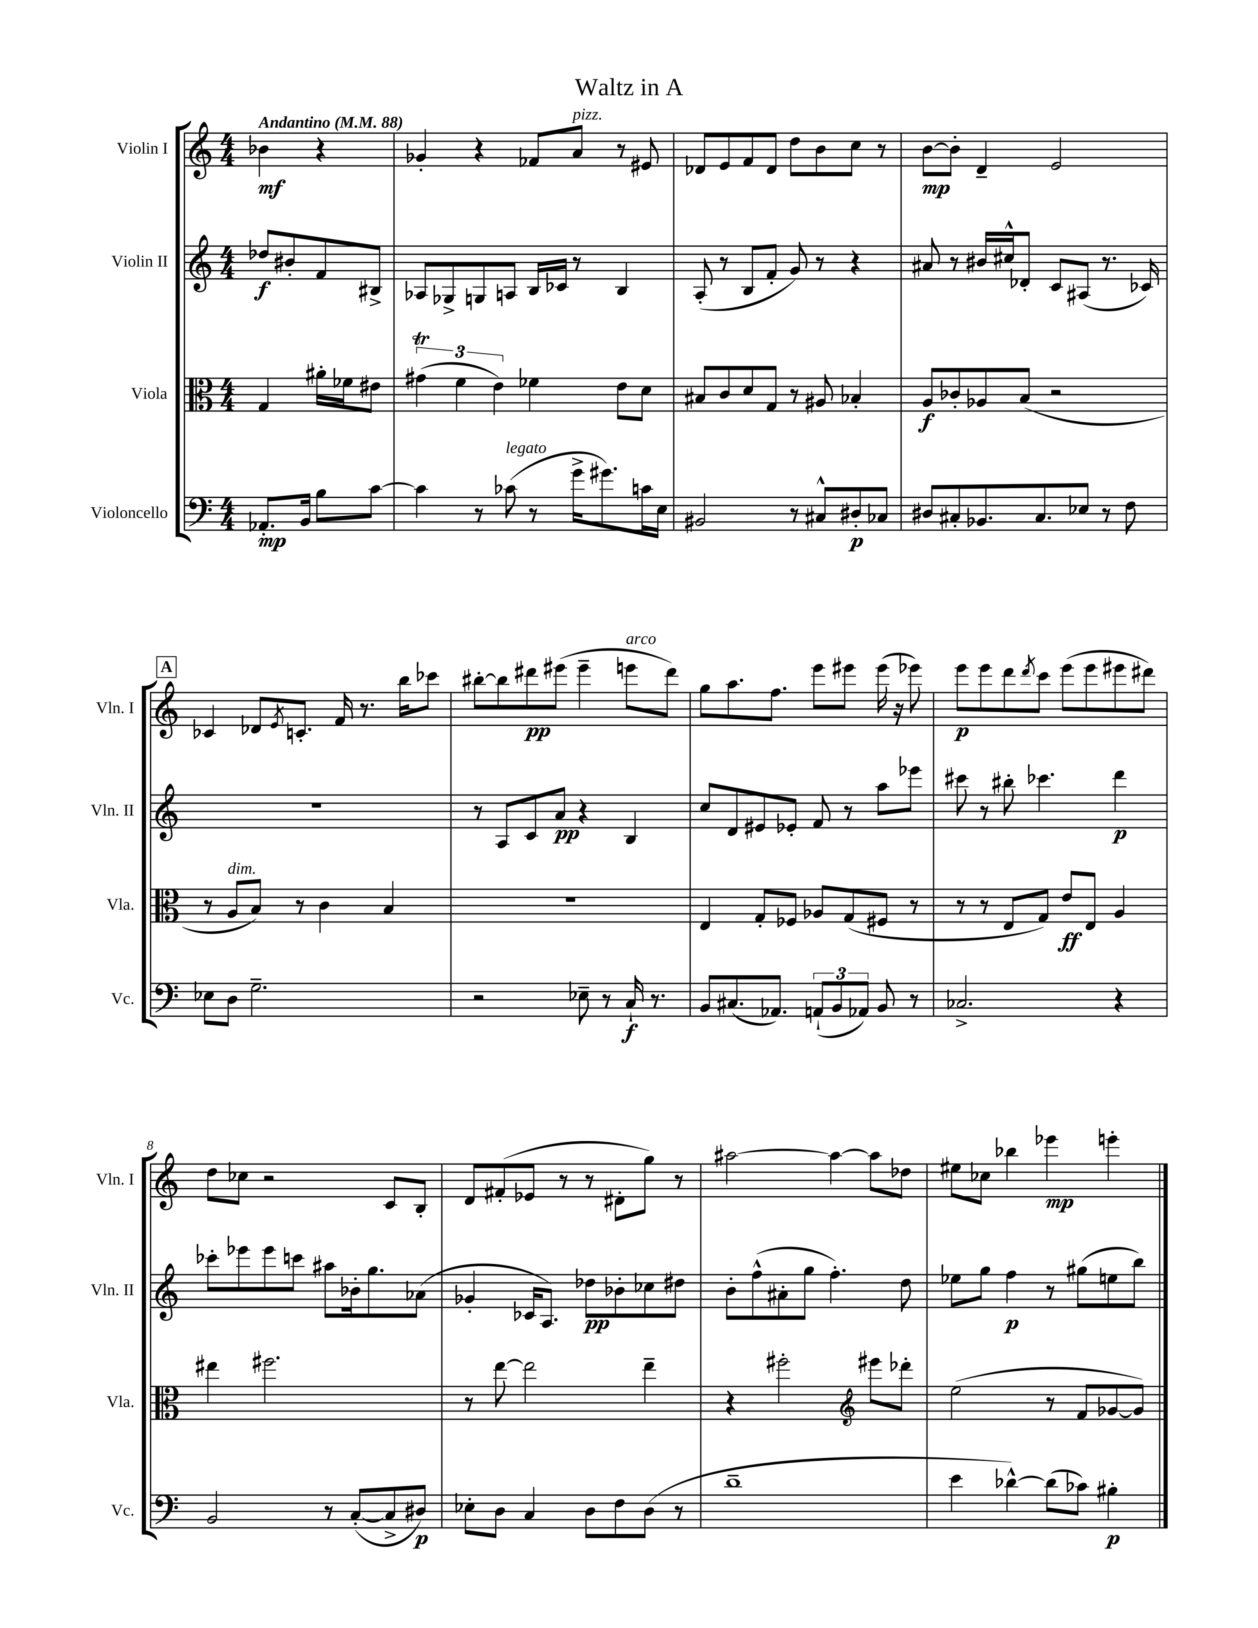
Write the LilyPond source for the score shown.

\header { title = "Waltz in A" }
<<
\new StaffGroup <<
\new Staff = "s0" \with { instrumentName = "Violin I" shortInstrumentName = "Vln. I" } {
    \clef treble \key c \major \numericTimeSignature \time 4/4 \partial 2 \tempo "Andantino" 4 = 88
    bes'4\mf r4 |
    ges'4-. r4 fes'8 a'8^\markup { \italic "pizz." } r8 eis'8 |
    des'8 e'8 f'8 des'8 d''8 b'8 c''8 r8 |
    b'8~\mp b'8-. d'4-- e'2 |
    \mark \markup { \box "A" } ces'4 des'8 \acciaccatura { e'8 } c'8.-. f'16 r8. b''16 ces'''8 |
    bis''8~-. bis''8 dis'''8\pp eis'''8( eis'''4-- e'''8^\markup { \italic "arco" } dis'''8) |
    g''8 a''8. f''8. e'''8 eis'''8 eis'''16( r16 ees'''8) |
    e'''8\p e'''8 d'''8 \acciaccatura { d'''8 } c'''8 e'''8( e'''8 eis'''8 dis'''8) |
    d''8 ces''8 r2 c'8 b8-. |
    d'8 fis'8-.( ees'8 r8 r8 dis'8-. g''8) r8 |
    ais''2~ ais''4~ ais''8 des''8 |
    eis''8 ces''8 bes''4 ees'''4\mp e'''4-. \bar "|." |
}
\new Staff = "s1" \with { instrumentName = "Violin II" shortInstrumentName = "Vln. II" } {
    \clef treble \key c \major \numericTimeSignature \time 4/4 \partial 2
    des''8\f bis'8-. f'8 bis8-> |
    aes8 ges8-> g8 a8 b16 ces'16 r8 b4 |
    a8-.( r8 b8 f'8-. g'8) r8 r4 |
    ais'8 r8 bis'16 cis''16-^ des'8-. c'8 ais8( r8. ces'16) |
    \mark \markup { \box "A" } R1 |
    r8 a8 c'8 a'8\pp r4 b4 |
    c''8 d'8 eis'8 ees'8-. f'8 r8 a''8 ees'''8 |
    cis'''8 r8 bis''8-. ces'''4. d'''4\p |
    ces'''8-. ees'''8 ees'''8 c'''8 ais''8 bes'16-. g''8. aes'8( |
    ges'4-. ces'16 a8.) des''8\pp bes'8-. ces''8 dis''8 |
    b'8-. f''8-^( ais'8-. g''8 f''4.-.) d''8 |
    ees''8 g''8 f''4\p r8 gis''8( e''8 b''8) \bar "|." |
}
\new Staff = "s2" \with { instrumentName = "Viola" shortInstrumentName = "Vla." } {
    \clef alto \key c \major \numericTimeSignature \time 4/4 \partial 2
    g4 ais'16-. fes'16 eis'8 |
    \tuplet 3/2 { gis'4\trill( f'4 e'4) } fes'4 e'8 d'8 |
    bis8 c'8 d'8 g8 r8 ais8 bes4-. |
    a8\f ces'8-. aes8 b8( r2 |
    \mark \markup { \box "A" } r8 a8^\markup { \italic "dim." } b8) r8 c'4 b4 |
    R1 |
    e4 g8-. fes8 aes8 g8( fis8 r8 |
    r8 r8 e8 g8) e'8\ff e8 a4 |
    eis''4 fis''2. |
    r8 e''8~ e''2 e''4-- |
    r4 fis''2-. \clef treble eis'''8 des'''8-. |
    e''2( r8 f'8 ges'8~ ges'8) \bar "|." |
}
\new Staff = "s3" \with { instrumentName = "Violoncello" shortInstrumentName = "Vc." } {
    \clef bass \key c \major \numericTimeSignature \time 4/4 \partial 2
    aes,8.-.\mp b,16 b8 c'8~ |
    c'4 r8 ces'8^\markup { \italic "legato" }( r8 g'16-> gis'8.) c'16 e16 |
    bis,2 r8 cis8-^ dis8-.\p ces8 |
    dis8 cis8-. bes,8. cis8. ees8 r8 f8 |
    \mark \markup { \box "A" } ees8 d8 g2.-- |
    r2 ees8-- r8 c16-!\f r8. |
    b,8 cis8.( aes,8.) \tuplet 3/2 { a,8-!( b,8 aes,8) } b,8 r8 |
    ces2.-> r4 |
    b,2 r8 c8~-.( c8-> dis8\p) |
    ees8-. d8 c4 d8 f8 d8( r8 |
    d'1-- |
    e'4 des'4~-^) des'8( ces'8) bis4-.\p \bar "|." |
}
>>
>>
